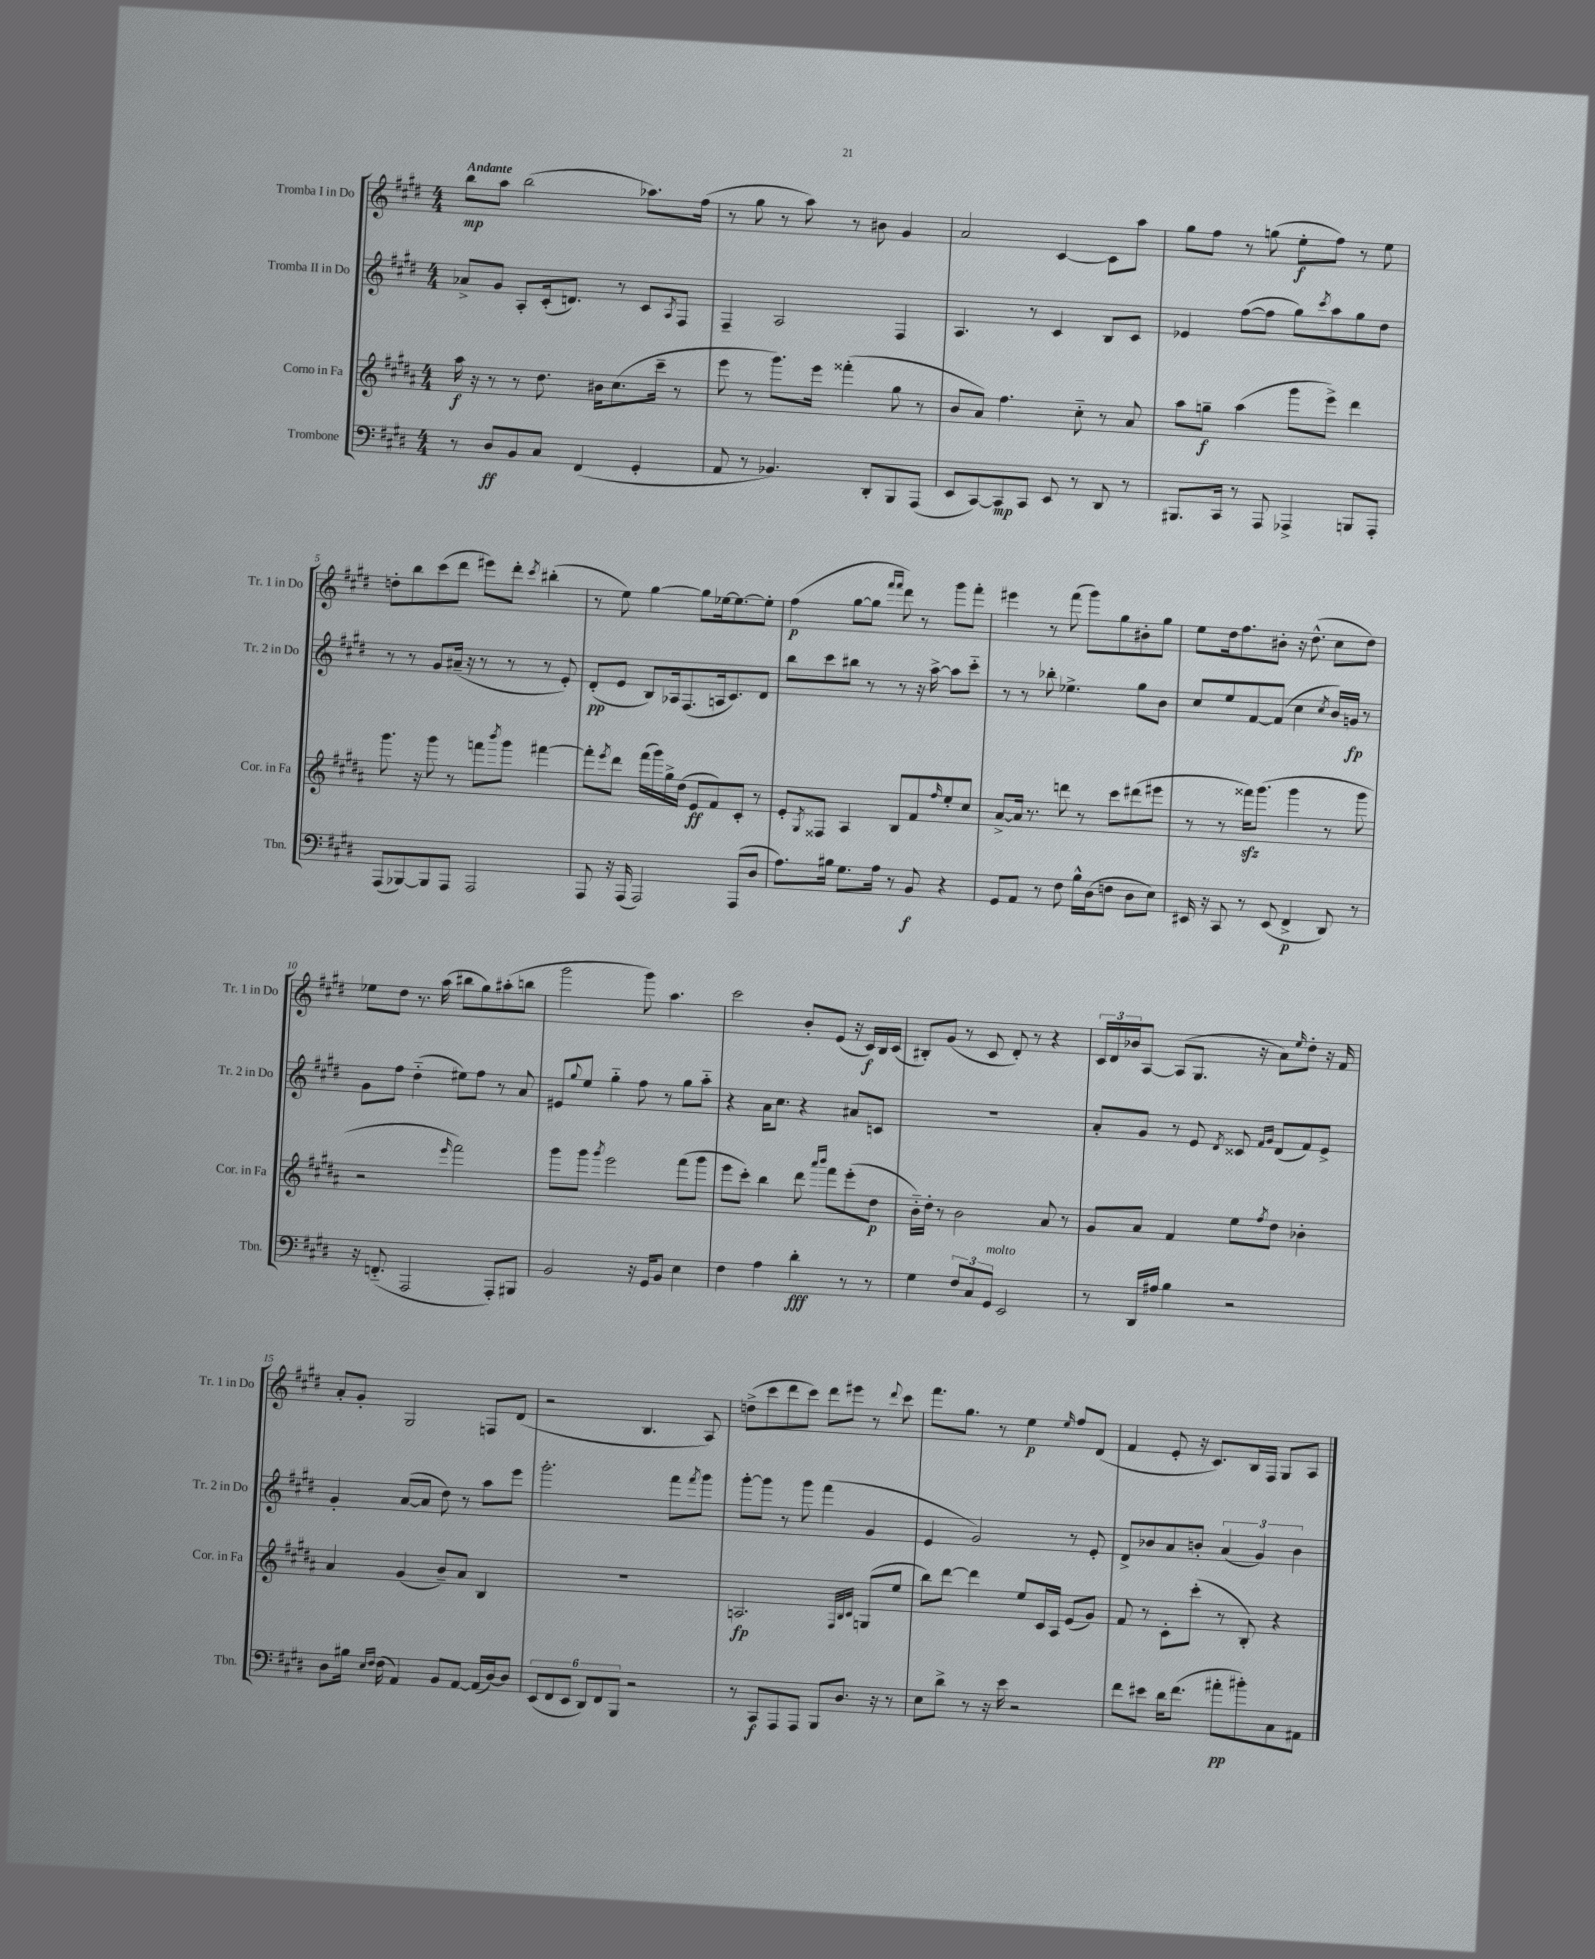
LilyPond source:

<<
\new StaffGroup <<
\new Staff = "s0" \with { instrumentName = "Tromba I in Do" shortInstrumentName = "Tr. 1 in Do" } {
    \clef treble \key e \major \numericTimeSignature \time 4/4 \tempo "Andante"
    b''8\mp a''8 b''2( aes''8.) fis''16( |
    r8 gis''8 r8 a''8) r8 bis'8 gis'4 |
    a'2 cis'4~ cis'8 a''8 |
    gis''8 fis''8 r8 g''8( e''8-.\f fis''8) r8 e''8 |
    d''8-. b''8 cis'''8( dis'''8 eis'''8) dis'''8-. \acciaccatura { cis'''8 } bis''4-.( |
    r8 e''8) gis''4~ gis''8 ees''16~ ees''8.~ ees''8-. |
    fis''4\p( gis''8~ gis''8 \grace { fis'''16 fis'''16 } dis'''8) r8 gis'''8 fis'''8-. |
    eis'''4 r8 fis'''8( gis'''8) gis''8 bis'8-. gis''8 |
    e''8 dis''16 fis''8. bis'8-. r16 dis''8.-^( cis''8 dis''8) |
    ees''8 dis''8 r8. a''16( bis''8 gis''8) ais''8-.( b''8 |
    gis'''2 gis'''8) a''4. |
    cis'''2 b'8-. e'8( r16 cis'16\f) b16 cis'16( |
    bis8-.) gis'8( r8 cis'8 dis'8-.) r8 r4 |
    \tuplet 3/2 { cis'16 dis'16 bes'16 } a8~ a8( gis8. r16 a'8) \grace { e''16 } dis''8-. r16 fis'16 |
    a'8-. gis'8-. gis2 f8 dis'8( |
    r2 b4. a8) |
    d''8->( cis'''8 dis'''8 cis'''8) dis'''8 eis'''8 r8 \appoggiatura { dis'''8 } cis'''8 |
    fis'''8. gis''8. r8 e''4\p \grace { e''16 } fis''8 dis'8( |
    fis'4 e'8-. r16 cis'8.) b16 fis16 gis8 a8 \bar "|." |
}
\new Staff = "s1" \with { instrumentName = "Tromba II in Do" shortInstrumentName = "Tr. 2 in Do" } {
    \clef treble \key e \major \numericTimeSignature \time 4/4
    aes'8-> gis'8 a8-. cis'16-.( d'8.) r8 cis'8 \acciaccatura { a8 } fis8 |
    fis4-- a2 fis4 |
    a4. r8 cis'4 b8 cis'8 |
    ees'4 fis''8~( fis''8 gis''8) \acciaccatura { cis'''8 } a''8 gis''8 dis''8 |
    r8 r8 gis'8 ais'16--( r16 r8 r8 r8 e'8-.) |
    dis'8-.\pp( e'8 b8) aes16 fis8.( a16 cis'8.) dis'8 |
    b''8 cis'''8 bis''8 r8 r8 r16 a''16~-> a''8 cis'''8-_ |
    r8 r8 bes''8-. ees''4.-> gis''8 b'8 |
    cis''8 e''8 fis'8~ fis'8( cis''4 \acciaccatura { cis''8 } b'16) g'16\fp r8 |
    gis'8 fis''8 dis''4-_( eis''8) fis''8 r8 a'8 |
    eis'8 \appoggiatura { gis''8 } e''8 gis''4-_ fis''8 r8 gis''8 a''8-_ |
    r4 a'16 cis''8. r4 ais'8 c'8 |
    R1 |
    a'8-. gis'8 r8 e'8 \acciaccatura { dis'8 } cisis'8 \grace { fis'16 gis'16 } dis'8( fis'8) e'8-> |
    gis'4-. a'8~( a'8 dis''8) r8 a''8 e'''8 |
    gis'''2.-. fis'''8 \acciaccatura { fis'''8 } gis'''8 |
    gis'''8~-. gis'''8 r8 gis'''8 fis'''4( gis'4 |
    e'4 gis'2) r8 e'8-. |
    dis'8-> bes'8 a'8 b'8-. \tuplet 3/2 { a'4( gis'4) b'4 } \bar "|." |
}
\new Staff = "s2" \with { instrumentName = "Corno in Fa" shortInstrumentName = "Cor. in Fa" } {
    \clef treble \key b \major \numericTimeSignature \time 4/4
    ais''16\f r16 r8 r8 dis''8. bis'16 cis''8.( cis'''16-- r8 |
    e'''8 r8 gis'''8.) e'''16 fisis'''4-.( gis''8 r8 |
    b'8 ais'8) fis''4. cis''8-_ r8 ais'8 |
    ais''8 g''8--\f ais''4( gis'''8 e'''8->) dis'''4 |
    gis'''8. r16 gis'''8 r8 f'''8 \acciaccatura { b'''8 } gis'''8 fis'''4~ |
    fis'''8-. \acciaccatura { e'''8 } dis'''8 fis'''16( gis'''16) gis''16-> dis''16( e'8\ff fis'8) cis'8-. r8 |
    e'8-. \acciaccatura { gis8 } fisis8 ais4 b8 fis'8 \grace { fis''16 } e''8-. cis''8 |
    ais'8~-> ais'16 r8. d'''8 r8 cis'''8 dis'''8( eis'''8 |
    r8 r8 fisis'''16\sfz) gis'''8.( gis'''4 r8 gis'''8 |
    r2 \grace { e'''16 } fis'''2) |
    gis'''8 gis'''8 \acciaccatura { gis'''8 } e'''2 fis'''8( gis'''8 |
    e'''8 cis'''8-.) b''4 dis'''8 \grace { ais'''16 b'''16 } fis'''8 e'''8-.( dis''8\p |
    b'16-_) dis''16-. r8 b'2 ais'8 r8 |
    gis'8 ais'8 fis'4 e''8 \acciaccatura { fis''8 } dis''8 bes'4-. |
    ais'4 gis'4( b'8--) ais'8 b4 |
    R1 |
    a2.\fp \grace { fis32 b32 cis'32 } g8( e''8 |
    b''8) dis'''8~ dis'''4 e''8 cis'16 ais16 e'8( gis'8) |
    fis'8 r8 cis'8-. cis'''8-.( r8 b8-.) r4 \bar "|." |
}
\new Staff = "s3" \with { instrumentName = "Trombone" shortInstrumentName = "Tbn." } {
    \clef bass \key e \major \numericTimeSignature \time 4/4
    r8 dis8\ff b,8 cis8 fis,4( gis,4-. |
    a,8 r8 bes,4.) dis,8-. b,,8 a,,8( |
    e,8 cis,8~) cis,8\mp cis,8 e,8 r8 dis,8 r8 |
    bis,,8. cis,16 r8 a,,8 aes,,4-> b,,8 aes,,8-. |
    a,,8( bes,,8~) bes,,8 a,,8 a,,2 |
    a,,8 r16 a,,16( a,,2) a,,8( dis8 |
    a8.) bis16 gis8. a16 r8 b,8\f r4 |
    gis,8 a,8 r8 fis8 b16-^ dis16( f8 dis8 e8) |
    eis,16 r16 cis,8 r8 eis,8( fis,4->\p dis,8) r8 |
    r16 f,8.-_( a,,2 a,,8-.) bis,,8 |
    b,2 r16 gis,16 b,8 e4 |
    fis4 a4 dis'4-.\fff r8 r8 |
    gis4 \tuplet 3/2 { fis8 cis8 gis,8^\markup { \italic "molto" } } e,2 |
    r8 dis,16 ais16 b4 r2 |
    dis8 bis16 \grace { e16 fis16 } fis16( a,4) b,8 a,8~ a,16( dis16~) dis8 |
    \tuplet 6/4 { e,8( fis,8 e,8 dis,8) fis,8 b,,8 } r2 |
    r8 cis,8\f a,,8 a,,8 b,,8 dis8. r16 r8 |
    e8 dis'8-> r8 r16 e'16 r2 |
    fis'8 eis'8 dis'16 fis'8.( ais'8-.\pp bis'8-.) cis8 ais,8 \bar "|." |
}
>>
>>
